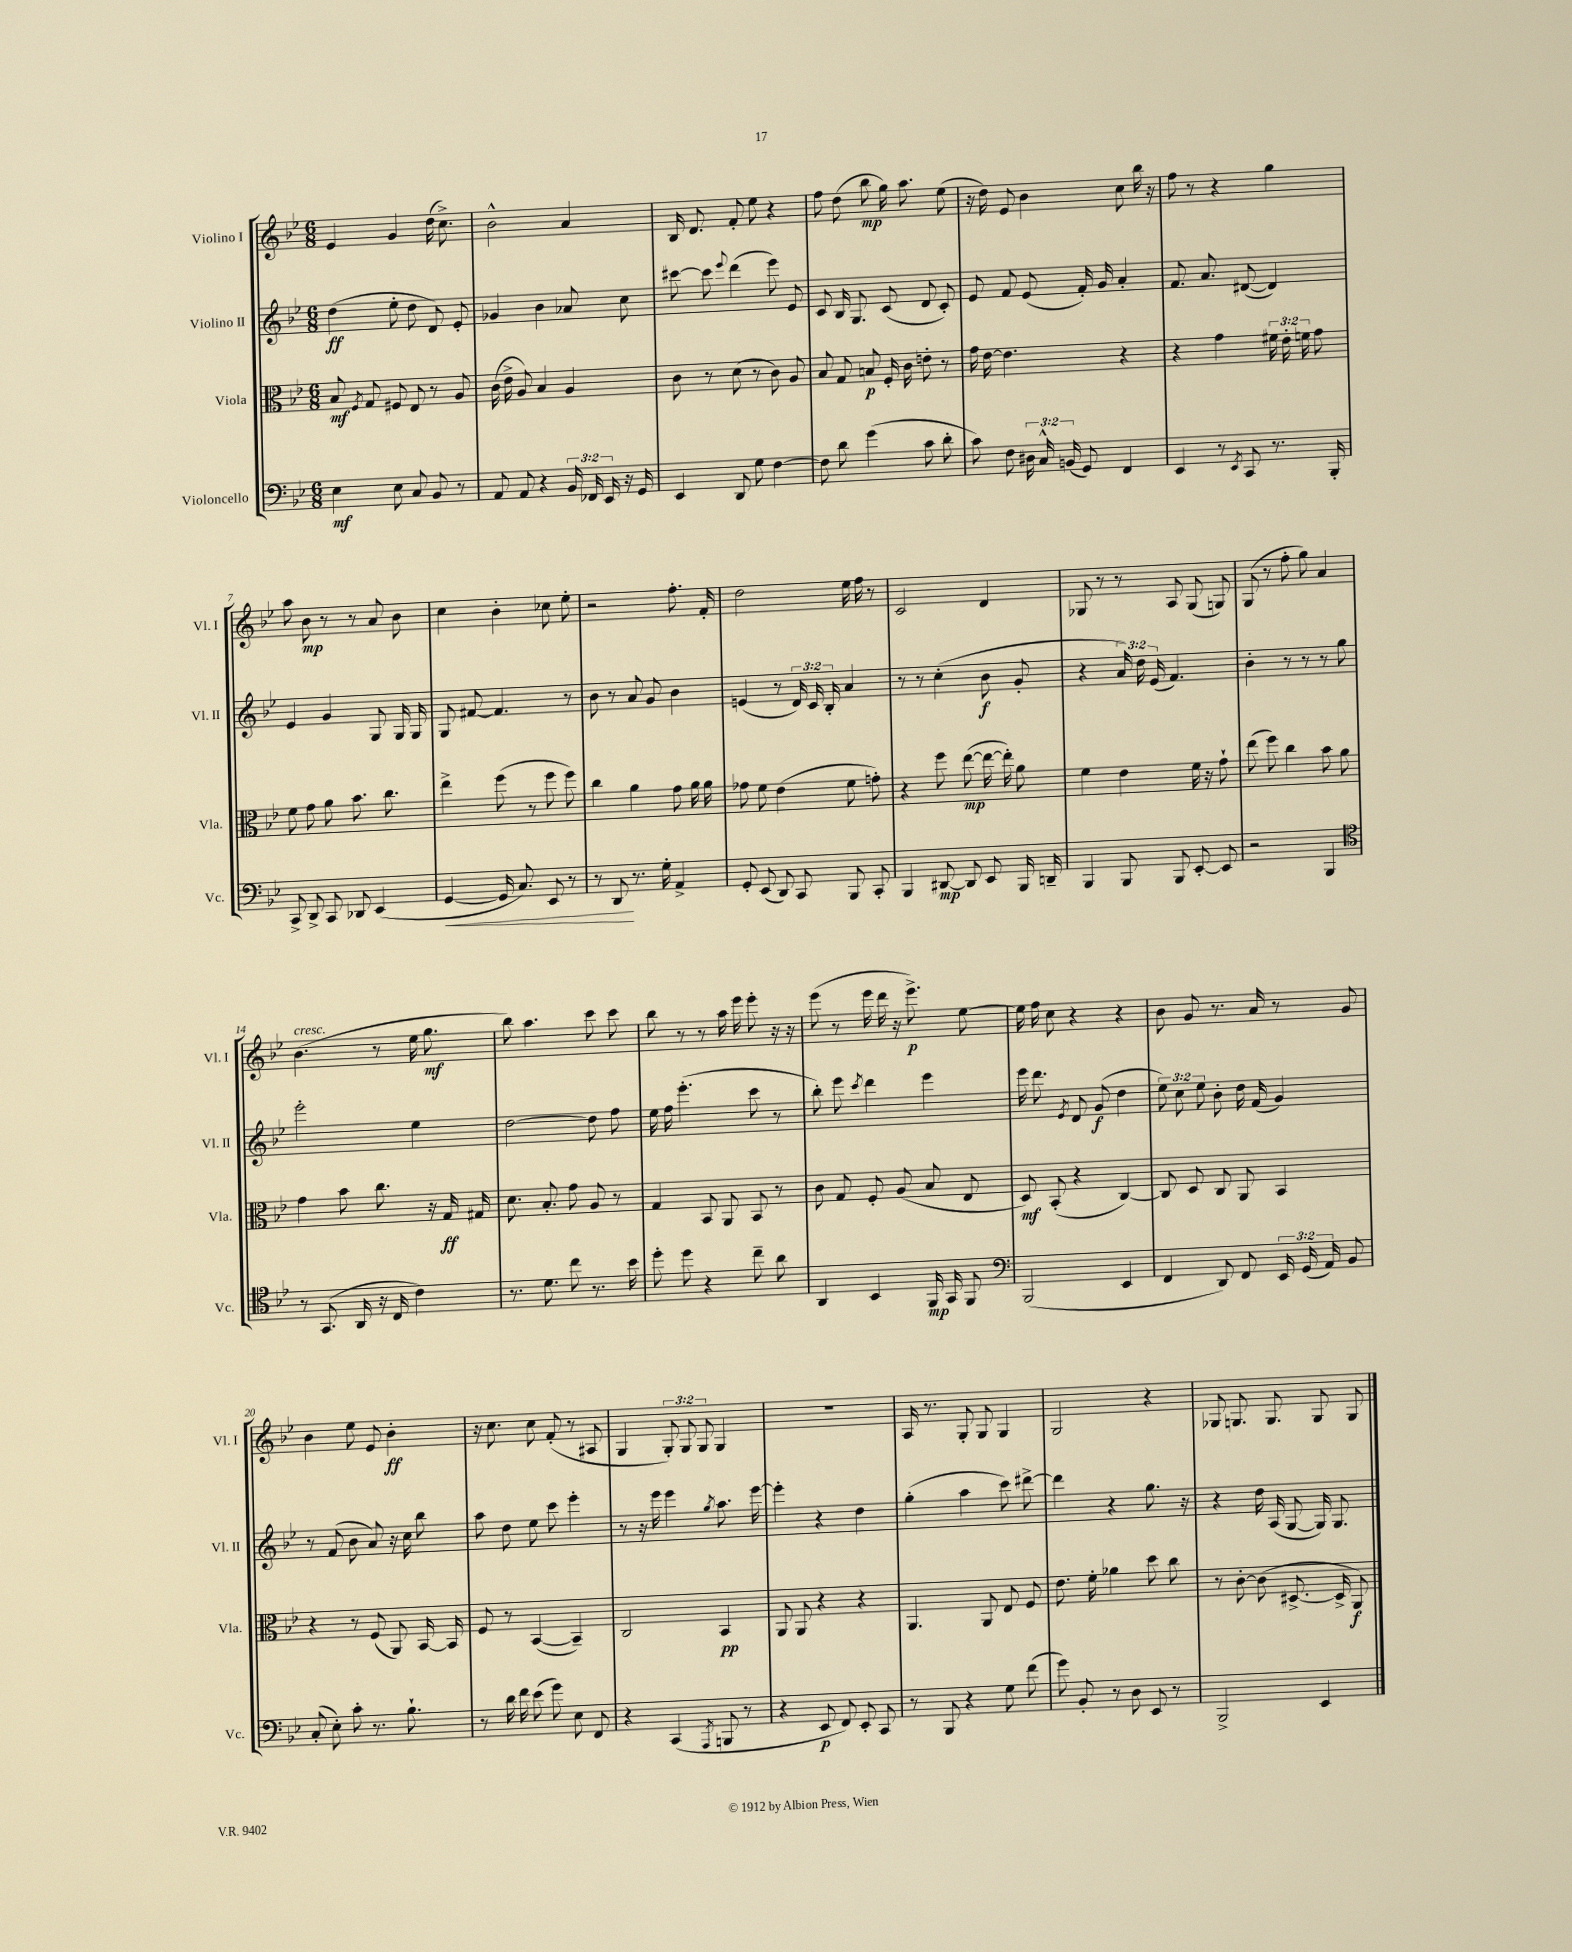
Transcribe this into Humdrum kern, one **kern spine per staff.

**kern	**dynam	**kern	**dynam	**kern	**dynam	**kern	**dynam
*part4	*part4	*part3	*part3	*part2	*part2	*part1	*part1
*staff4	*staff4	*staff3	*staff3	*staff2	*staff2	*staff1	*staff1
*I"Violoncello	*	*I"Viola	*	*I"Violino II	*	*I"Violino I	*
*I'Vc.	*	*I'Vla.	*	*I'Vl. II	*	*I'Vl. I	*
*clefF4	*	*clefC3	*	*clefG2	*	*clefG2	*
*k[b-e-]	*	*k[b-e-]	*	*k[b-e-]	*	*k[b-e-]	*
*M6/8	*	*M6/8	*	*M6/8	*	*M6/8	*
=1	=1	=1	=1	=1	=1	=1	=1
4E-\	mf	8B-/	mf	(4dd\	ff	4e-/	.
.	.	8qF/	.	.	.	.	.
.	.	8G/	.	.	.	.	.
8E-\	.	8F#X/	.	8ee-'\	.	4g/	.
8C/	.	8E-/	.	8dd\	.	.	.
8BB-/	.	8r	.	8d/)	.	(16dd\	.
.	.	.	.	.	.	8.cc^\)	.
8r	.	8A/	.	8e-'/	.	.	.
=2	=2	=2	=2	=2	=2	=2	=2
8AA/	.	(16c\	.	4g-X/	.	2b-^^\	.
.	.	16e-^\	.	.	.	.	.
8AA/	.	8A/)	.	.	.	.	.
4r	.	4B-/	.	4b-\	.	.	.
24BB-/	.	4A/	.	8a-X/	.	4a/	.
24FF-X/	.	.	.	.	.	.	.
24EE-/	.	.	.	.	.	.	.
16r	.	.	.	8cc\	.	.	.
16GG/	.	.	.	.	.	.	.
=3	=3	=3	=3	=3	=3	=3	=3
4EE-/	.	8c\	.	[8ccc#X\	.	16B-/	.
.	.	.	.	.	.	8.d/	.
.	.	8r	.	8ccc#\]	.	.	.
.	.	.	.	8qqeee-/	.	.	.
8DD/	.	(8d\	.	(4ddd\	.	8f'/	.
8G\	.	8r	.	.	.	8ee-\	.
[4F\	.	8c\)	.	8eee-\)	.	4r	.
.	.	8A/	.	8e-/	.	.	.
=4	=4	=4	=4	=4	=4	=4	=4
8F\]	.	8B-/	.	8c/	.	8ff\	.
8d\	.	8G/	.	16B-/	.	(8dd\	.
.	.	.	.	8.G/	.	.	.
(4g\	.	8Bn/	p	.	.	8bb-\	mp
.	.	16F'/	.	(8c/	.	16gg\)	.
.	.	16c\	.	.	.	8.aa\	.
8c\	.	8en'\	.	8d/	.	.	.
8d'\	.	8r	.	8c'/)	.	(8ee-\	.
=5	=5	=5	=5	=5	=5	=5	=5
8c\)	.	16g\	.	8e-/	.	16r	.
.	.	[16e-\	.	.	.	16dd\)	.
8F\	.	4.e-\]	.	8f/	.	8e-/	.
24D#X\	.	.	.	(8e-/	.	4b-\	.
24C^^/	.	.	.	.	.	.	.
(24BBn/	.	.	.	.	.	.	.
8GG/)	.	.	.	16f'/)	.	.	.
.	.	.	.	16g/	.	.	.
4FF/	.	4r	.	4a'/	.	8cc\	.
.	.	.	.	.	.	16bb-\	.
.	.	.	.	.	.	16r	.
=6	=6	=6	=6	=6	=6	=6	=6
4EE-/	.	4r	.	8.f/	.	8ff\	.
.	.	.	.	.	.	8r	.
.	.	.	.	8.a/	.	.	.
8r	.	4g\	.	.	.	4r	.
8qEE-/	.	.	.	.	.	.	.
8CC/	.	.	.	([8d#X/	.	.	.
8.r	.	24f#X\	.	4d#/])	.	4gg\	.
.	.	24e-'\	.	.	.	.	.
.	.	24fn\	.	.	.	.	.
.	.	8g\	.	.	.	.	.
16BBB-'/	.	.	.	.	.	.	.
!!LO:LB:g=z
=7	=7	=7	=7	=7	=7	=7	=7
8CC^/	.	8f\	.	4e-/	.	8aa\	.
8DD^/	.	8g\	.	.	.	8b-\	mp
8CC/	.	8a\	.	4g/	.	8r	.
8DD-X/	.	8.b-\	.	.	.	8r	.
(4EE-/	.	.	.	8G/	.	8a/	.
.	.	8.cc\	.	.	.	.	.
.	.	.	.	16G/	.	8b-\	.
.	.	.	.	16G/	.	.	.
=8	=8	=8	=8	=8	=8	=8	=8
!	!LO:HP:b	!	!	!	!	!	!
[4GG/	<	4ee-^\	.	8G/	.	4cc\	.
.	.	.	.	[8f#X/	.	.	.
16GG/]	.	(8ff\	.	4.f#/]	.	4b-'\	.
8.C/)	.	.	.	.	.	.	.
.	.	8r	.	.	.	.	.
8EE-/	.	8ff\	.	.	.	8cc-X\	.
8r	.	8ff\)	.	8r	.	8ee-'\	.
=9	=9	=9	=9	=9	=9	=9	=9
8r	.	4cc\	.	8b-\	.	2r	.
8DD/	.	.	.	8r	.	.	.
8.r	[	4a\	.	8a/	.	.	.
.	.	.	.	8g/	.	.	.
16G'\	.	.	.	.	.	.	.
4AA^/	.	8g\	.	4b-\	.	8.ff'\	.
.	.	16a\	.	.	.	.	.
.	.	16a\	.	.	.	16f'/	.
=10	=10	=10	=10	=10	=10	=10	=10
8GG'/	.	8g-X\	.	(4en/	.	2dd\	.
(8EE-/	.	8f\	.	.	.	.	.
8DD/)	.	(4e-\	.	8r	.	.	.
8CC/	.	.	.	24d/)	.	.	.
.	.	.	.	24c/	.	.	.
.	.	.	.	24B-'/	.	.	.
8BBB-/	.	8f\	.	4a/	.	16ee-\	.
.	.	.	.	.	.	16ff\	.
8CC'/	.	8gn'\)	.	.	.	8r	.
=11	=11	=11	=11	=11	=11	=11	=11
4BBB-/	.	4r	.	8r	.	2c/	.
.	.	.	.	8r	.	.	.
[8DD#X/	mp	8ff\	.	(4cc'\	.	.	.
8DD#/]	.	([8ee-\	mp	.	.	.	.
8EE-/	.	16ee-\_	.	8b-\	f	4d/	.
.	.	16ee-'\])	.	.	.	.	.
16BBB-/	.	8a\	.	8g'/	.	.	.
16DDn~/	.	.	.	.	.	.	.
=12	=12	=12	=12	=12	=12	=12	=12
4BBB-/	.	4f\	.	4r	.	8G-X/	.
.	.	.	.	.	.	8r	.
8BBB-/	.	4e-\	.	24a/)	.	8r	.
.	.	.	.	24dd\	.	.	.
.	.	.	.	(24e-/	.	.	.
8BBB-/	.	.	.	4.f/)	.	8A/	.
[8EE-'/	.	16f\	.	.	.	(8G-/	.
.	.	16r	.	.	.	.	.
8EE-/]	.	8g`\	.	.	.	8Gn/)	.
=13	=13	=13	=13	=13	=13	=13	=13
2r	.	(8ee-\	.	4b-'\	.	(8G/	.
.	.	8ff\)	.	.	.	8r	.
.	.	4cc\	.	8r	.	8ff'\	.
.	.	.	.	8r	.	8gg\)	.
4BBB-/	.	8b-\	.	8r	.	4a/	.
.	.	8a\	.	8gg\	.	.	.
!!LO:LB:g=z
=14	=14	=14	=14	=14	=14	=14	=14
*clefC4	*	*	*	*	*	*	*
!	!	!	!	!	!	!LO:TX:a:i:t=cresc.	!
8r	.	4g\	.	2eee-'\	.	(4.b-\	.
(8.GG/	.	.	.	.	.	.	.
.	.	8b-\	.	.	.	.	.
16AA/	.	.	.	.	.	.	.
16r	.	8.cc\	.	.	.	8r	.
16C/	.	.	.	.	.	.	.
4c\)	.	.	.	4ee-\	.	16ee-\	.
.	.	16r	.	.	.	8.gg\	mf
.	.	16G/	ff	.	.	.	.
.	.	16G#X/	.	.	.	.	.
=15	=15	=15	=15	=15	=15	=15	=15
8.r	.	8.d\	.	[2dd\	.	8bb-\)	.
.	.	.	.	.	.	4.aa\	.
8.d\	.	8.B-'/	.	.	.	.	.
8cc\	.	8g\	.	.	.	.	.
8.r	.	8A/	.	8dd\]	.	8ccc\	.
.	.	8r	.	8ff\	.	8ccc\	.
16b-\	.	.	.	.	.	.	.
=16	=16	=16	=16	=16	=16	=16	=16
8dd'\	.	4G/	.	16ee-\	.	8bb-\	.
.	.	.	.	16ff\	.	.	.
8dd\	.	.	.	(4.eee-'\	.	8r	.
4r	.	8BB-/	.	.	.	8r	.
.	.	8AA/	.	.	.	16aa\	.
.	.	.	.	.	.	16eee-\	.
8cc~\	.	8BB-/	.	8ccc\	.	8eee-'\	.
8a\	.	8r	.	8r	.	16r	.
.	.	.	.	.	.	16r	.
=17	=17	=17	=17	=17	=17	=17	=17
4AA/	.	8c\	.	8bb-'\)	.	(8eee-\	.
.	.	8G/	.	8eee-\	.	8r	.
.	.	.	.	8qccc/	.	.	.
4BB-/	.	8F'/	.	4ddd\	.	16eee-\	.
.	.	.	.	.	.	16ddd\	.
.	.	(8A/	.	.	.	16r	.
.	.	.	.	.	.	8.eee-^\)	p
16FF/	mp	8B-/	.	4eee-\	.	.	.
16GG/	.	.	.	.	.	.	.
8FF/	.	8E-/	.	.	.	[8ee-\	.
=18	=18	=18	=18	=18	=18	=18	=18
*clefF4	*	*	*	*	*	*	*
(2BBB-/	.	8D/)	mf	16eee-\	.	16ee-\]	.
.	.	.	.	8.ddd\	.	16ff\	.
.	.	(8BB-'/	.	.	.	8cc\	.
.	.	.	.	8qe-/	.	.	.
.	.	4r	.	8d/	.	4r	.
.	.	.	.	(8g/	f	.	.
4EE-/	.	[4C/)	.	4dd\	.	4r	.
=19	=19	=19	=19	=19	=19	=19	=19
4FF/	.	8C/]	.	12ee-\)	.	8b-\	.
.	.	.	.	12cc\	.	.	.
.	.	8D/	.	.	.	8g/	.
.	.	.	.	12ee-\	.	.	.
8DD/)	.	8C/	.	8b-'\	.	8.r	.
8FF/	.	8AA/	.	16dd\	.	.	.
.	.	.	.	(16f/	.	16a/	.
24EE-/	.	4BB-/	.	4g/)	.	8r	.
(24GG/	.	.	.	.	.	.	.
24AA/)	.	.	.	.	.	.	.
8BB-/	.	.	.	.	.	8g/	.
!!LO:LB:g=z
=20	=20	=20	=20	=20	=20	=20	=20
(8C'/	.	4r	.	8r	.	4b-\	.
8E-'\)	.	.	.	(8f/	.	.	.
8c'\	.	8r	.	8b-\	.	8ee-\	.
8.r	.	(8F/	.	8a/)	.	8e-/	.
.	.	8AA/)	.	16r	.	4b-'\	ff
8.B-`\	.	.	.	16cc\	.	.	.
.	.	[16BB-/	.	8bb-\	.	.	.
.	.	16BB-/]	.	.	.	.	.
=21	=21	=21	=21	=21	=21	=21	=21
8r	.	8F/	.	8aa\	.	16r	.
.	.	.	.	.	.	8.cc\	.
16d\	.	8r	.	8dd\	.	.	.
16f\	.	.	.	.	.	.	.
(8e-\	.	([4BB-/	.	8ee-\	.	8cc\	.
8g\)	.	.	.	8ccc\	.	(8f'/	.
8E-\	.	4BB-~/])	.	4eee-'\	.	8r	.
8FF/	.	.	.	.	.	8A#X/	.
=22	=22	=22	=22	=22	=22	=22	=22
4r	.	2C/	.	8r	.	4G/	.
.	.	.	.	16r	.	.	.
.	.	.	.	16eee-\	.	.	.
(4CC/	.	.	.	4eee-\	.	12G'/)	.
.	.	.	.	.	.	12G/	.
.	.	.	.	.	.	12G/	.
8qAAA/	.	.	.	8qgg/	.	.	.
8BBBn/	.	4BB-/	pp	8.aa\	.	4G/	.
8r	.	.	.	.	.	.	.
.	.	.	.	[16eee-\	.	.	.
=23	=23	=23	=23	=23	=23	=23	=23
4r	.	8AA/	.	4eee-'\]	.	2.r	.
.	.	8AA/	.	.	.	.	.
8EE-/	p	4r	.	4r	.	.	.
8FF/)	.	.	.	.	.	.	.
8EE-'/	.	4r	.	4dd\	.	.	.
8CC/	.	.	.	.	.	.	.
=24	=24	=24	=24	=24	=24	=24	=24
8r	.	4.AA/	.	(4gg'\	.	16A/	.
.	.	.	.	.	.	8.r	.
8BBB-/	.	.	.	.	.	.	.
4r	.	.	.	4aa\	.	8G'/	.
.	.	8AA/	.	.	.	8G/	.
8G\	.	8E-/	.	8ccc\)	.	4G/	.
(8f\	.	8F/	.	[8ddd#X^\	.	.	.
=25	=25	=25	=25	=25	=25	=25	=25
8g\)	.	8.e-\	.	4ddd#\]	.	2G/	.
8BB-'/	.	.	.	.	.	.	.
.	.	16f'\	.	.	.	.	.
8r	.	4a-X\	.	4r	.	.	.
8D\	.	.	.	.	.	.	.
8EE-/	.	8dd\	.	8.gg\	.	4r	.
8r	.	8cc\	.	.	.	.	.
.	.	.	.	16r	.	.	.
=26	=26	=26	=26	=26	=26	=26	=26
2BBB-^/	.	8r	.	4r	.	8G-X/	.
.	.	[8c'\	.	.	.	8.Gn/	.
.	.	(8c\]	.	16dd\	.	.	.
.	.	.	.	(16A/	.	8.G/	.
.	.	[8.D#X^/	.	[8G/	.	.	.
4EE-/	.	.	.	16G/])	.	8G/	.
.	.	16D#^/]	.	8.G/	.	.	.
.	.	8AA/)	f	.	.	8G/	.
==	==	==	==	==	==	==	==
*-	*-	*-	*-	*-	*-	*-	*-
